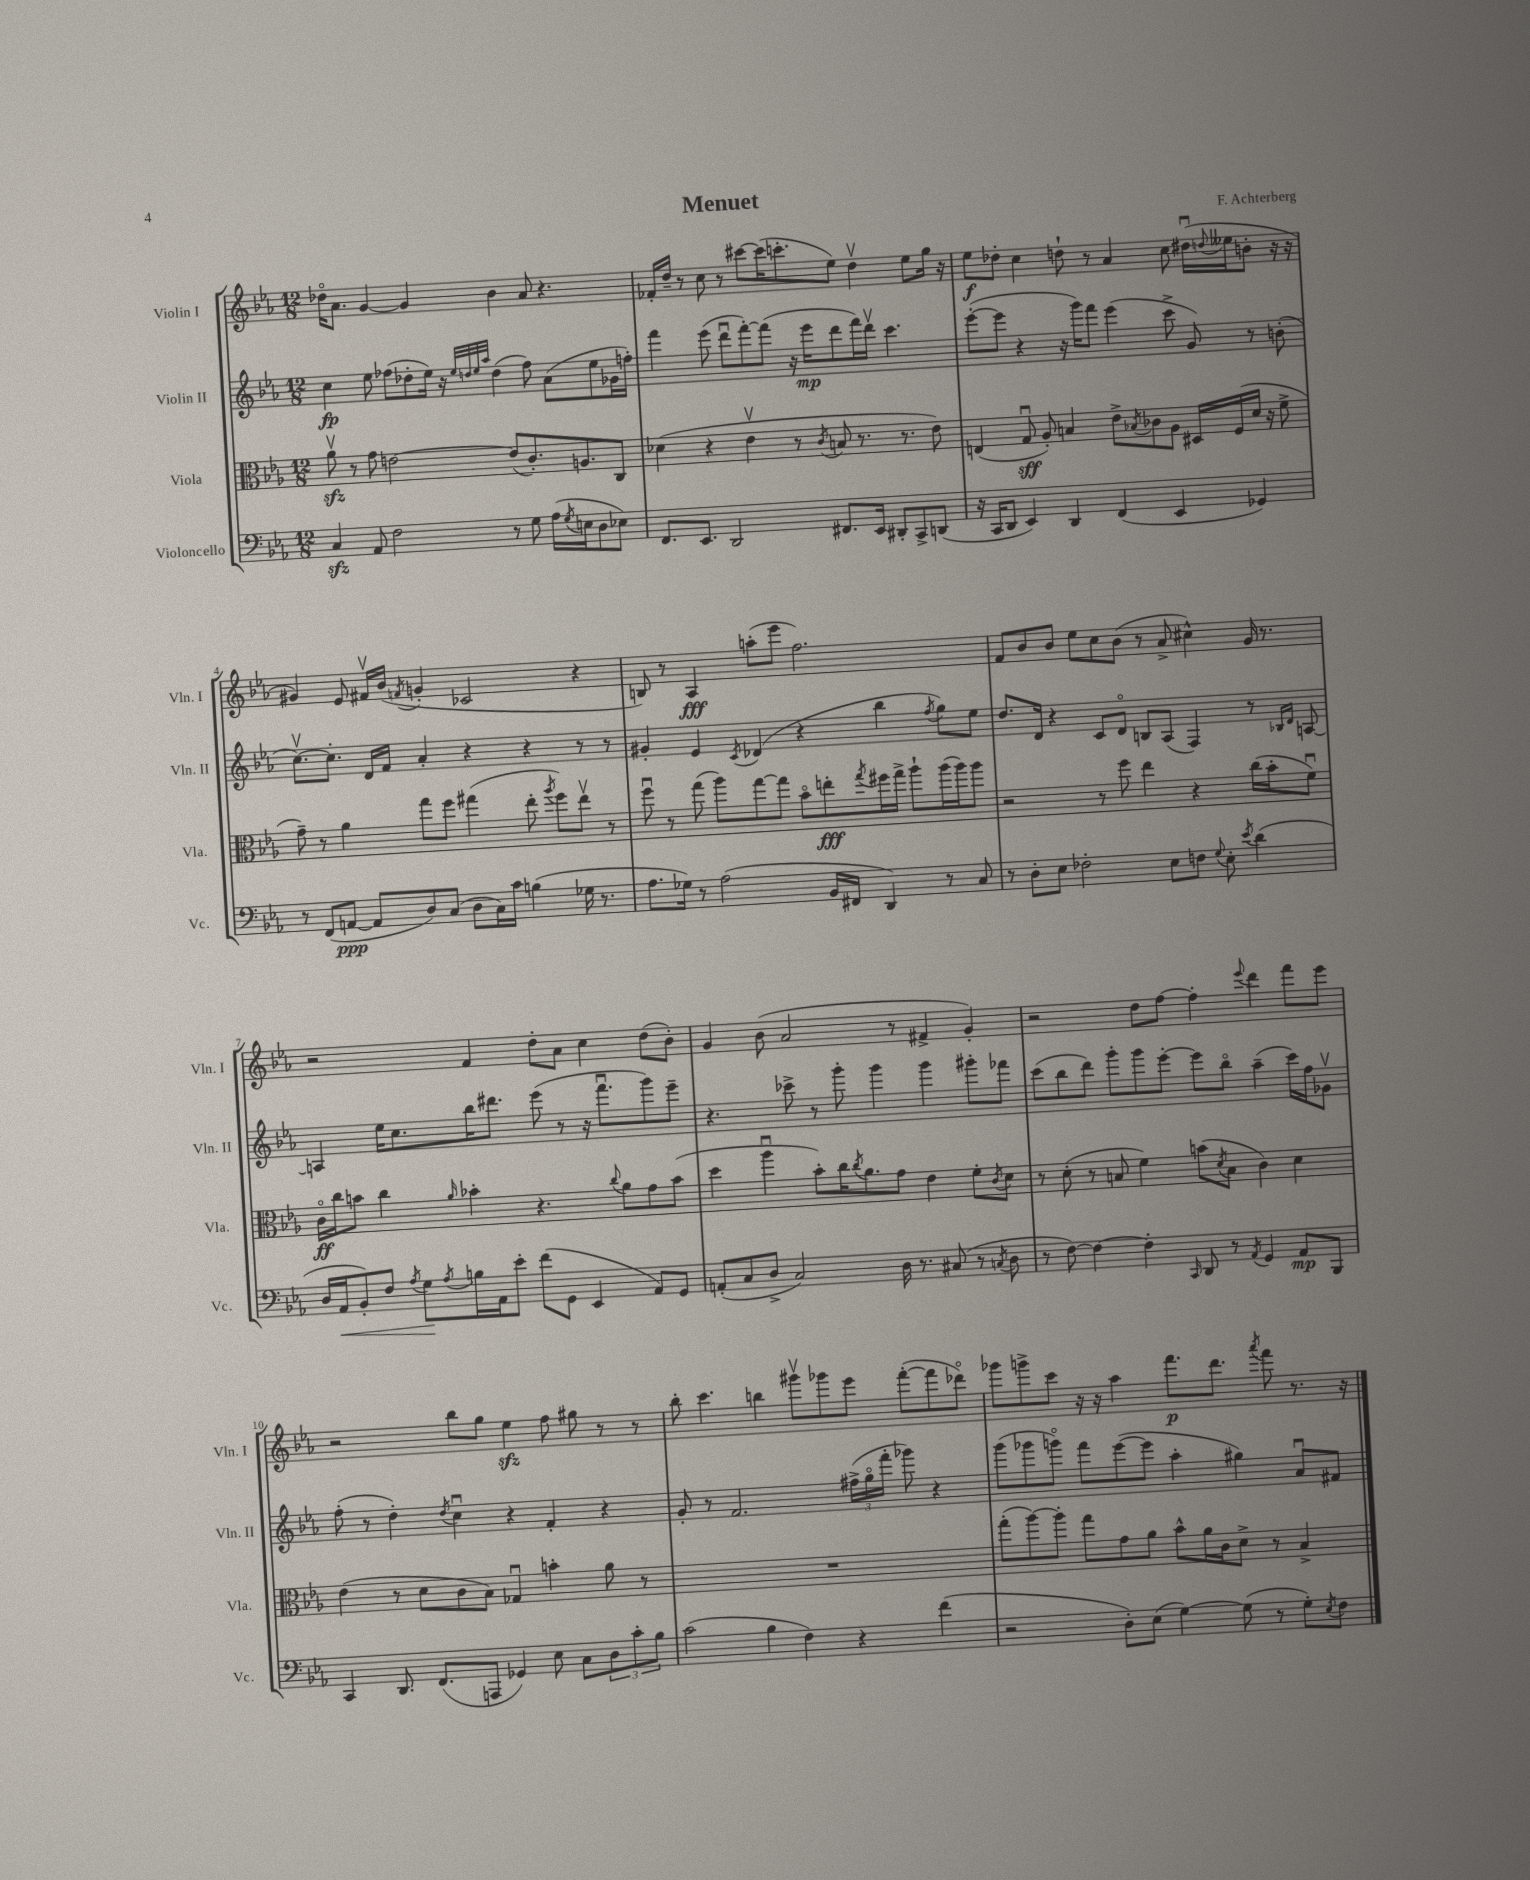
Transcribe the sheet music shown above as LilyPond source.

\header { title = "Menuet" composer = "F. Achterberg" }
<<
\new StaffGroup <<
\new Staff = "s0" \with { instrumentName = "Violin I" shortInstrumentName = "Vln. I" } {
    \clef treble \key ees \major \numericTimeSignature \time 12/8
    des''16\flageolet aes'8. g'4~ g'4 bes'4 aes'8 r4. |
    fes'16-. d''16-- r8 c''8 r8 cis'''8~ cis'''16( c'''8.-. ees''8) d''4\upbow ees''8 g''16 r16 |
    ees''8\f des''8-. c''4 d''8-! r8 aes'4 c''8 dis''16\downbow( \appoggiatura { d''8 } eeses''16 b'8-. r16 r16 |
    gis'4) ees'8 fis'16\upbow bes'16( \acciaccatura { f'8 } g'4-. ces'2 r4 |
    b8) r8 aes4\fff a''8-.( ees'''8 f''2.) |
    f'8 bes'8 bes'8 ees''8 c''8 bes'8( r8 aes'8-> cis''4-^) g'16 r8. |
    r2 f'4 d''8-. aes'8 c''4 d''8( bes'8-.) |
    g'4 bes'8( aes'2 r8 fis'4-> g'4-.) |
    r2 d''8 f''8~ f''4-. \appoggiatura { ees'''8 } d'''4 f'''8 ees'''8 |
    r2 bes''8 g''8 ees''4\sfz f''8 gis''8 r8 r8 |
    bes''8-. c'''4. b''4 gis'''8\upbow ges'''8 ees'''8 f'''8~-.( f'''8 des'''8\flageolet) |
    ges'''8 g'''8-> c'''8 r16 r16 aes''4 f'''8.\p d'''8. \acciaccatura { aes'''8 } f'''8 r8. r16 \bar "|." |
}
\new Staff = "s1" \with { instrumentName = "Violin II" shortInstrumentName = "Vln. II" } {
    \clef treble \key ees \major \numericTimeSignature \time 12/8
    c''4\fp ees''8 fes''8( des''8-. ees''16) r16 \grace { ees''32 d''32 ees''32 aes''32 } d''4( fes''8) aes'8( ees''8 ges'16 f''16-.) |
    f'''4 ees'''8( d'''8\downbow f'''8~-.) f'''8( r16 ees'''16\mp d'''8 f'''16) d'''16\upbow c'''4. |
    ees'''8~-.( ees'''8 r4 r16 g'''16) f'''8 ees'''4( c'''8-> g'8) r8 b'8-.( |
    c''8.~\upbow) c''8.-. d'16 f'16 aes'4-. r4 r4 r8 r8 |
    gis'4-. ees'4 \acciaccatura { c'8 } des'4( r4 bes''4 \acciaccatura { f''8 } g''8) ees''8 |
    d''8. d'16 r4 c'8 d'8\flageolet b8 aes8( f4) r8 \grace { bes16 d'16 } a8~ |
    a4 ees''16 c''8. bes''16 dis'''8. ees'''8( r8 r16 f'''8.\downbow g'''8) ees'''8-- |
    r4. ces'''8-> r8 g'''8-. g'''4 g'''4 gis'''8-. fes'''8 |
    c'''8( bes''8 d'''8) g'''8-. g'''8 ees'''8~-. ees'''8 bes''8\flageolet aes''4--( c'''16) f''16 ges'8\upbow |
    f''8-.( r8 d''4-.) \acciaccatura { d''8 } c''4\downbow r4 f'4-. r4 |
    g'8-. r8 f'2. \tuplet 3/2 { fis''16->( g''16\flageolet f'''16-. } ges'''8) r4 |
    g'''8( ges'''8 g'''8\flageolet) f'''8 ees'''8~( ees'''8 aes''4-. gis''4) aes'8\downbow fis'8 \bar "|." |
}
\new Staff = "s2" \with { instrumentName = "Viola" shortInstrumentName = "Vla." } {
    \clef alto \key ees \major \numericTimeSignature \time 12/8
    aes'8\upbow\sfz r8 g'8 e'2~ e'8( c'8.-.) a8. c8 |
    des'4( r4 ees'4\upbow r8 \acciaccatura { c'8 } b8 r8. r8. ees'8) |
    e4( g8\downbow\sff aes8-.) b4 ees'8-> \acciaccatura { bes8 } ces'8 aes8 dis16 f16( d'16 r16 f'8-> |
    g'8--) r8 aes'4 g''8 f''8 gis''4( ees''8-. \acciaccatura { aes''8 } f''8) ees''8\upbow r8 |
    f''8\downbow r8 g''8( aes''8) g''8~ g''8 bes'8\flageolet e''8-.\fff \acciaccatura { g''8 } fis''16 g''16-> aes''8-! aes''16( aes''16) aes''8 |
    r2 r8 f''8 ees''4 r4 c''16( bes'16-. f'8\downbow) |
    c'16\flageolet\ff c''16 b'8 c''4 \grace { aes'16 } bes'4-. r4. \appoggiatura { c''8 } aes'8 g'8 bes'8( |
    d''4 aes''4\downbow bes'8-.) c''16 \acciaccatura { c''8 } aes'8. g'8 ees'4 f'8-. \acciaccatura { c'8 } d'8 |
    r8 d'8-.( r8 b8 f'4) b'8( \acciaccatura { d'8 } b8 c'4) d'4 |
    ees'4( r8 d'8 c'8 bes8) ges4\downbow b'4-. aes'8 r8 |
    R1. |
    g''8-.( aes''8~) aes''8-. g''8 g'8 aes'8 bes'8-^ aes'16 c'16 d'8-> r8 bes4-> \bar "|." |
}
\new Staff = "s3" \with { instrumentName = "Violoncello" shortInstrumentName = "Vc." } {
    \clef bass \key ees \major \numericTimeSignature \time 12/8
    c4\sfz aes,8 f2 r8 g8 aes16( \acciaccatura { g8 } e16 d8 ees8) |
    f,8. ees,8. d,2 fis,8. ees,16 dis,8-. c,8-> d,8( |
    r16 c,16 d,8 ees,4) d,4 f,4( ees,4 ges,4) |
    r8 f,8( a,8~\ppp a,8 d8) c8( d8 c16) c'16 b4( ges16 r8. |
    aes8. ges16) r8 aes2( bes,16 fis,16 d,4) r8 c8 |
    r8 d8-. ees8 fes2-. ees8 f8 \appoggiatura { g8 } ees8-. \acciaccatura { ees'8 } d'4( |
    d16 aes,16\< bes,8-.) f8 \acciaccatura { aes8 } g8\! \acciaccatura { aes8 } b16 aes,16 ees'8-. f'8( g,8 ees,4 aes,8) g,8 |
    a,8-.( c8 d8-> c2) d16 r8. cis8( r8 \acciaccatura { c8 } d8 |
    r8 f8~) f4~ f4-. \grace { c,16 } d,8 r8 \acciaccatura { aes,8 } g,4 aes,8\mp bes,,8 |
    c,4 d,8. f,8.( a,,8 ges,4) ees8 c8 \tuplet 3/2 { d8 c'8-. bes8 } |
    c'2( bes4 f4) r4 f'4( |
    r2 d8-.) ees8( g4~) g8( r8 g8-.) \acciaccatura { ees8 } f8 \bar "|." |
}
>>
>>
